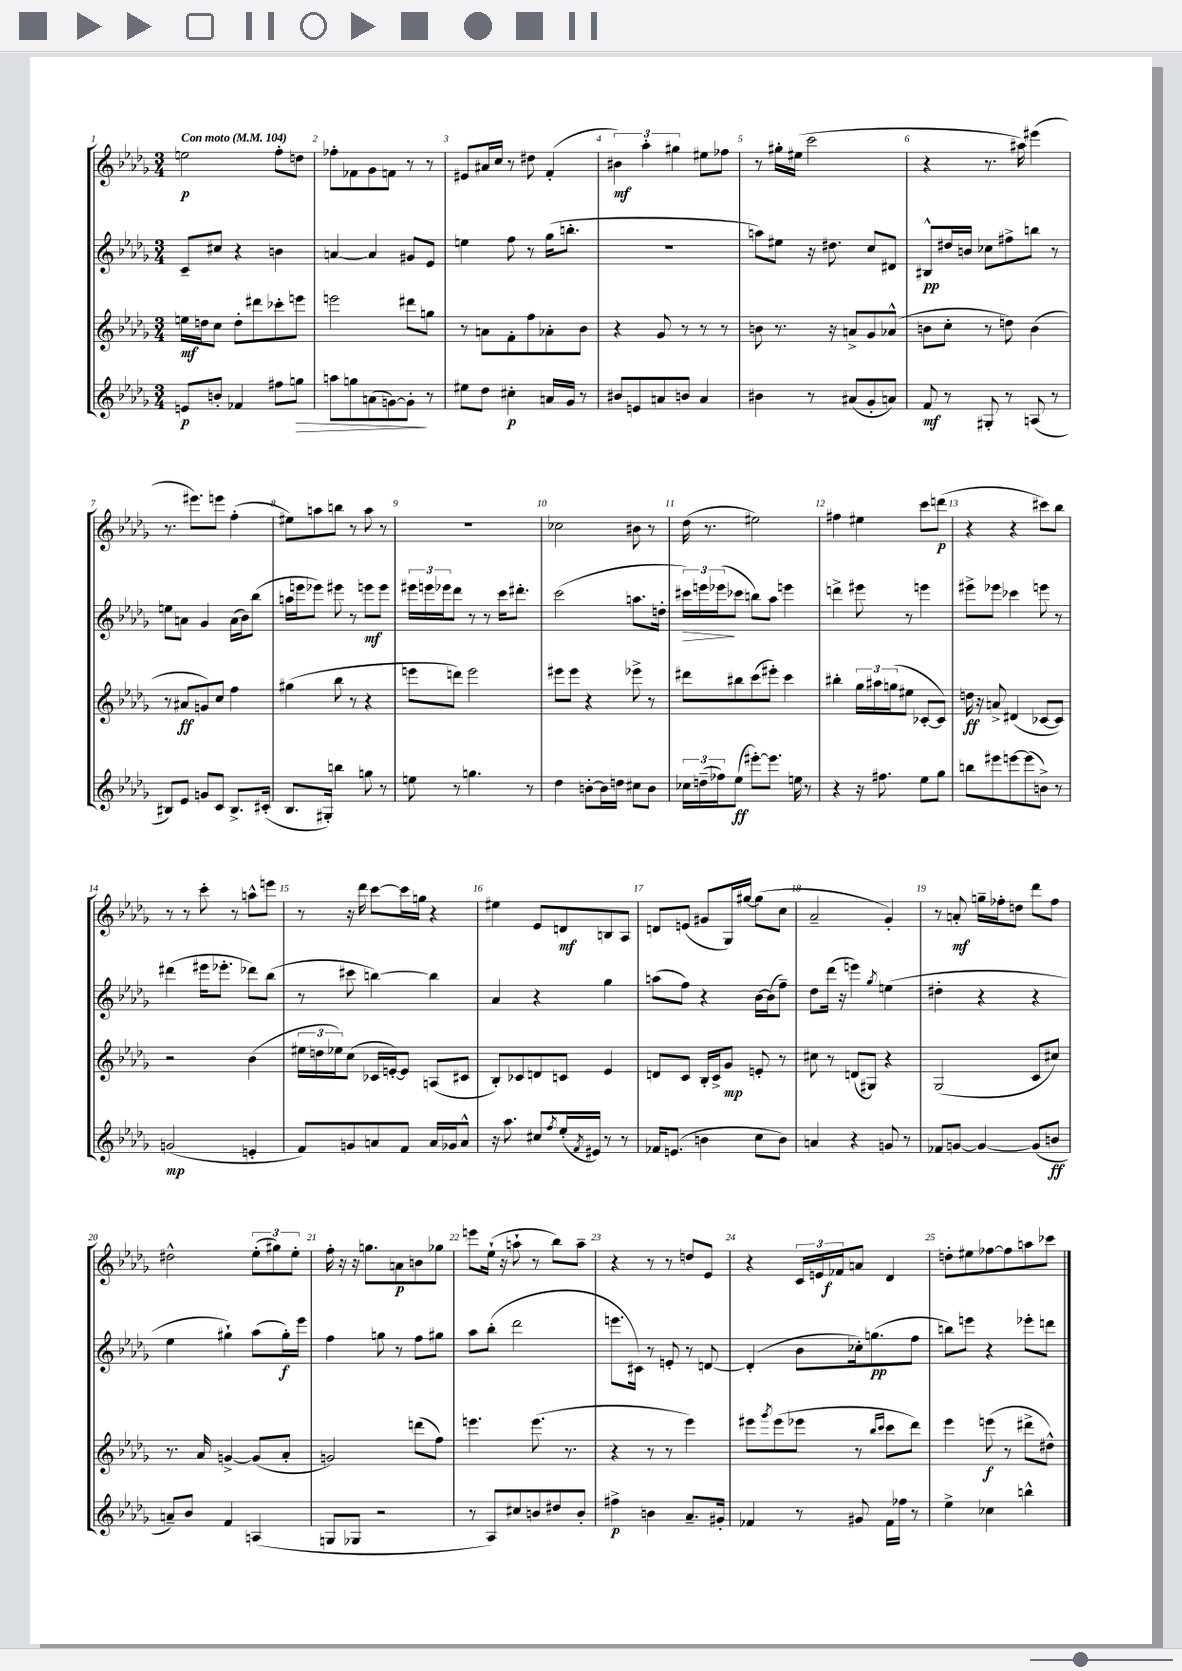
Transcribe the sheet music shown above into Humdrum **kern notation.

**kern	**dynam	**kern	**dynam	**kern	**dynam	**kern	**dynam
*part4	*part4	*part3	*part3	*part2	*part2	*part1	*part1
*staff4	*staff4	*staff3	*staff3	*staff2	*staff2	*staff1	*staff1
*clefG2	*	*clefG2	*	*clefG2	*	*clefG2	*
*k[b-e-a-d-g-]	*	*k[b-e-a-d-g-]	*	*k[b-e-a-d-g-]	*	*k[b-e-a-d-g-]	*
*M3/4	*	*M3/4	*	*M3/4	*	*M3/4	*
*MM104	*	*MM104	*	*MM104	*	*MM104	*
=1	=1	=1	=1	=1	=1	=1	=1
!	!	!	!	!	!	!LO:TX:a:B:t=Con moto	!
8en/L	p	16een\LL	mf	8c~/L	.	2een\	p
.	.	16ddn\J	.	.	.	.	.
8bn'/J	.	8cc\J	.	8cc#X/J	.	.	.
4f-X/	.	8dd'\L	.	4r	.	.	.
.	.	8ddd#X\	.	.	.	.	.
8ff#X\L	.	8ccc-X'\	.	4bn\	.	8ff'\L	.
!	!LO:HP:b	!	!	!	!	!	!
8ggn\J	>	8eeen\J	.	.	.	8ddn\J	.
=2	=2	=2	=2	=2	=2	=2	=2
8aan\L	.	2eeen\	.	[4an/	.	8ff-X'\L	.
8ggn\	.	.	.	.	.	8f-X\	.
(8an\	.	.	.	4a/]	.	8g-\	.
[8gn\)	.	.	.	.	.	8fn\J	.
8g'\J]	.	8ddd#X\L	.	8g#X/L	.	8r	.
8r	]	8ggn\J	.	8e-/J	.	8r	.
=3	=3	=3	=3	=3	=3	=3	=3
8ee#X\L	.	8r	.	4een\	.	8e#X/L	.
8dd-\J	.	8an\L	.	.	.	16a#X/L	.
.	.	.	.	.	.	16cc/JJ	.
4cc#X'\	p	8f'\	.	8ff\	.	8r	.
.	.	8ff\	.	8r	.	8dd#X\	.
16an/LL	.	8a-X'\	.	(16gg-\KL	.	(4f'/	.
16g-/JJ	.	.	.	8.bbn'\J	.	.	.
8r	.	8b-\J	.	.	.	.	.
=4	=4	=4	=4	=4	=4	=4	=4
8b#X/L	.	4r	.	2.r	.	6b#X\)	mf
8en/	.	.	.	.	.	.	.
.	.	.	.	.	.	6aa-'\	.
8an/	.	8g-/	.	.	.	.	.
.	.	.	.	.	.	6gg#X\	.
8bn/J	.	8r	.	.	.	.	.
4a/	.	8r	.	.	.	8ee#X\L	.
.	.	8r	.	.	.	8ff-X\J	.
=5	=5	=5	=5	=5	=5	=5	=5
4b#X\	.	8bn\	.	8aan\L)	.	8r	.
.	.	8.r	.	8ee#X\J	.	16gg#X'\LL	.
.	.	.	.	.	.	(16ee#X\JJ	.
8r	.	.	.	16r	.	2ccc\	.
.	.	16r	.	8.dd#X\	.	.	.
(8a#X/L	.	8an^/L	.	.	.	.	.
8g-'/	.	8g-/	.	8cc/L	.	.	.
8an/J)	.	(8a-X^^/J	.	8d#X/J	.	.	.
=6	=6	=6	=6	=6	=6	=6	=6
8f/	mf	8bn\L	.	8B#X^^/L	pp	4r	.
8r	.	8cc'\J	.	16dd#X/L	.	.	.
.	.	.	.	16bn/JJ	.	.	.
8G#X'/	.	8r	.	8cc-X\L	.	8.r	.
8r	.	8ddn\)	.	8ff#X^\	.	.	.
.	.	.	.	.	.	16aa#X\)	.
(8An/	.	(4b\	.	8bbn\J	.	(4eee#X\	.
8r	.	.	.	8r	.	.	.
!!LO:LB:g=z
=7	=7	=7	=7	=7	=7	=7	=7
8B#X/L)	.	8r	.	8een\L	.	8.r	.
8e-/J	.	8a#X/L	ff	8an\J	.	.	.
.	.	.	.	.	.	8.eee#X\L)	.
8gn/L	.	8gn/)	.	4g-/	.	.	.
8c/J	.	8cc/J	.	.	.	8eeen\J	.
8.B#^/L	.	4ff\	.	(16a\LL	.	(4ff'\	.
.	.	.	.	16b-\J)	.	.	.
.	.	.	.	(8bb-\J	.	.	.
(16c#X'/Jk	.	.	.	.	.	.	.
=8	=8	=8	=8	=8	=8	=8	=8
8.B-/L	.	(4gg#X\	.	16aan\LL	.	8ee#X\L)	.
.	.	.	.	16eeen\J	.	.	.
.	.	.	.	8eee-X\J)	.	8aan\	.
16G#X'/Jk)	.	.	.	.	.	.	.
4bbn\	.	8bb-\	.	8eee#X\	.	8bbn\J	.
.	.	8r	.	8r	.	8r	.
8ggn\	.	4r	.	8eeen\L	mf	8aa\	.
8r	.	.	.	8eee\J	.	8r	.
=9	=9	=9	=9	=9	=9	=9	=9
8een\	.	8eeen\L	.	24eee#X\LL	.	2.r	.
.	.	.	.	24eeen\	.	.	.
.	.	.	.	24eee-X\J	.	.	.
8r	.	8dddn\J)	.	8ddd-\J	.	.	.
4.ggn\	.	2eee\	.	8r	.	.	.
.	.	.	.	8r	.	.	.
.	.	.	.	16ccc\KL	.	.	.
.	.	.	.	8.ddd#X'\J	.	.	.
8r	.	.	.	.	.	.	.
=10	=10	=10	=10	=10	=10	=10	=10
4dd-\	.	8eee#X\L	.	(2ccc\	.	2cc-X\	.
.	.	8eee#\J	.	.	.	.	.
[8bn'\L	.	4r	.	.	.	.	.
16b\L]	.	.	.	.	.	.	.
16ddn\JJ	.	.	.	.	.	.	.
8cc#X\L	.	8eee-X^\	.	8.aan\L	.	8b#X\	.
8b\J	.	8r	.	.	.	8r	.
.	.	.	.	16ddn'\Jk	.	.	.
=11	=11	=11	=11	=11	=11	=11	=11
!	!	!	!	!	!LO:HP:b	!	!
24cc-X\LL	.	8ddd#X\L	.	24ccc#X\LL)	>	(16dd-\	.
(24ddn~\	.	.	.	24eeen\	.	.	.
.	.	.	.	.	.	8.r	.
24ff-X\J)	.	.	.	(24eee-X\J	.	.	.
(8ee-\J	ff	8bb#X\	.	8ccc-X\J	]	.	.
[8eee#X'\L)	.	(8ccc\	.	8bbn\L)	.	2ee#X\)	.
8.eee#\J]	.	8eee#X'\J)	.	8aa-\J	.	.	.
.	.	4ccc\	.	4eeen\	.	.	.
16een\	.	.	.	.	.	.	.
8r	.	.	.	.	.	.	.
=12	=12	=12	=12	=12	=12	=12	=12
4r	.	4bb#X'\	.	4dddn^\	.	4ff#X\	.
16r	.	24gg-\LL	.	8eee#X\	.	4ee#X\	.
.	.	24aa#X\	.	.	.	.	.
8.ff#X\	.	.	.	.	.	.	.
.	.	(24ggn\J	.	.	.	.	.
.	.	8ee#X\J	.	8r	.	.	.
8ee-\L	.	[8c-X'/L	.	4eeen\	.	8ccc\L	.
8gg-\J	.	8c-/J])	.	.	.	(8dddn\J	p
=13	=13	=13	=13	=13	=13	=13	=13
8bbn\L	.	16ddn\	ff	8eee#X^\L	.	4r	.
.	.	16r	.	.	.	.	.
8eee#X\	.	8an^/	.	8eee-X\J	.	.	.
[8eeen\	.	(4d#X/	.	4ccc-X\	.	4r	.
(8eee\]	.	.	.	.	.	.	.
8bn^\J)	.	[8c-X/L	.	8eeen\	.	8ccc#X\L)	.
8r	.	8c-/J])	.	8r	.	8bb-\J	.
!!LO:LB:g=z
=14	=14	=14	=14	=14	=14	=14	=14
(2gn/	mp	2r	.	(4ddd#X\	.	8r	.
.	.	.	.	.	.	8r	.
.	.	.	.	16eee#X\KL	.	8ccc'\	.
.	.	.	.	8.eee-X'\J	.	.	.
.	.	.	.	.	.	8r	.
4en'/	.	(4b-\	.	8ddd-X\L)	.	8aan^^\L	.
.	.	.	.	(8bb-\J	.	8eeen\J	.
=15	=15	=15	=15	=15	=15	=15	=15
8f/L)	.	24ee#X\LL	.	8r	.	8r	.
.	.	24ddn\	.	.	.	.	.
.	.	24ee-X\J)	.	.	.	.	.
8gn/	.	(8cc\J	.	8ccc#X\	.	16r	.
.	.	.	.	.	.	16ddd-\	.
8an/	.	16c-X/LL	.	[4bbn\)	.	[8ccc\L	.
.	.	[16en'/J)	.	.	.	.	.
8f/J	.	8e/J]	.	.	.	16ccc\L]	.
.	.	.	.	.	.	16ggn\JJ	.
16a/LL	.	(8An/L	.	4bb\]	.	4r	.
16g-X/J	.	.	.	.	.	.	.
8a^^/J	.	8c#X/J	.	.	.	.	.
=16	=16	=16	=16	=16	=16	=16	=16
16r	.	8B-'/L)	.	4a-/	.	4ee#X\	.
8.aa-\	.	.	.	.	.	.	.
.	.	8c-X/	.	.	.	.	.
8cc#X/L	.	8dn/	.	4r	.	8e-/L	.
8qff/	.	.	.	.	.	.	.
(16ee-'/L	.	8cn/J	.	.	.	8dn/	mf
8qf/	.	.	.	.	.	.	.
16e#X/JJ)	.	.	.	.	.	.	.
8r	.	4e-/	.	4gg-\	.	8Bn/	.
8r	.	.	.	.	.	8A-/J	.
=17	=17	=17	=17	=17	=17	=17	=17
16f-X/KL	.	8dn/L	.	(8aan\L	.	8dn/L	.
(8.en/J	.	.	.	.	.	.	.
.	.	8c/J	.	8ff\J)	.	(8en/J	.
4bn\	.	16B-'/LL	.	4r	.	8g#X/L	.
.	.	16c^/J	.	.	.	.	.
.	.	8g-/J	mp	.	.	16G-/L)	.
.	.	.	.	.	.	[16gg#X/JJ	.
8cc\L	.	8en'/	.	[16b-\LL	.	(8gg#\L]	.
.	.	.	.	(16b-\J]	.	.	.
8b\J)	.	8r	.	8ff~\J)	.	8cc\J	.
=18	=18	=18	=18	=18	=18	=18	=18
4an/	.	8cc#X\	.	8dd-\L	.	2a-~/	.
.	.	8r	.	(16ddd-\Jk	.	.	.
.	.	.	.	16r	.	.	.
4r	.	(8dn/L	.	4eeen\)	.	.	.
.	.	8G#X/J)	.	.	.	.	.
.	.	.	.	8qgg-/	.	.	.
8gn/	.	4r	.	(4een\	.	4g-'/)	.
8r	.	.	.	.	.	.	.
=19	=19	=19	=19	=19	=19	=19	=19
8f-X/L	.	(2G-/	.	4dd#X'\	.	8r	.
[8gn/J	.	.	.	.	.	8an'/	mf
4g/_	.	.	.	4r	.	16ggn~\LL	.
.	.	.	.	.	.	16ff-X'\J	.
.	.	.	.	.	.	8ddn\J	.
(8g/L]	.	8c/L	.	4r	.	8ddd-\L	.
8bn/J	ff	8cc#X/J)	.	.	.	8ff-\J	.
!!LO:LB:g=z
=20	=20	=20	=20	=20	=20	=20	=20
8an~/L)	.	8.r	.	4ee-\	.	2dd#X^^\	.
8b-/J	.	.	.	.	.	.	.
.	.	16a-/	.	.	.	.	.
4f/	.	[4gn^/	.	4gg#X`\)	.	.	.
(4An/	.	(8g/L]	.	(8aa-\L	.	(12ee-'\L	.
.	.	.	.	.	.	12gg#X\)	.
.	.	8a-'/J	.	16gg#'\L)	f	.	.
.	.	.	.	.	.	12ee-'\J	.
.	.	.	.	16eee-\JJ	.	.	.
=21	=21	=21	=21	=21	=21	=21	=21
8Gn/L	.	2gn/)	.	4ff\	.	16ff'\	.
.	.	.	.	.	.	16r	.
8G-X/J	.	.	.	.	.	16r	.
.	.	.	.	.	.	8.ggn\L	.
2r	.	.	.	8ggn\	.	.	.
.	.	.	.	8r	.	8an\	p
.	.	(8dddn\L	.	8ff\L	.	8bn\	.
.	.	8ff\J)	.	8gg#X\J	.	8gg-X\J	.
=22	=22	=22	=22	=22	=22	=22	=22
8r	.	4.eeen\	.	8aa-\L	.	8eeen\L	.
8A-/L)	.	.	.	(8bb-'\J	.	(16ee-`\Jk	.
.	.	.	.	.	.	16r	.
8cc#X/	.	.	.	2ddd-\	.	8aan`\	.
8bn/	.	(8.eee\	.	.	.	8r	.
8dd#X/	.	.	.	.	.	8bb-\L)	.
.	.	8.r	.	.	.	.	.
8b'/J	.	.	.	.	.	8aa~\J	.
=23	=23	=23	=23	=23	=23	=23	=23
4ff#X^\	p	4r	.	8.eeen\L	.	4r	.
.	.	.	.	16c#X\Jk)	.	.	.
4bn\	.	8r	.	8r	.	8r	.
.	.	8r	.	8en'/	.	8r	.
8.a-~/L	.	4eee-\)	.	8r	.	8ddn/L	.
.	.	.	.	[8dn/	.	8e-/J	.
16g#X'/Jk	.	.	.	.	.	.	.
=24	=24	=24	=24	=24	=24	=24	=24
4f-X/	.	8eee#X\L	.	(4d'/]	.	4r	.
.	.	8qggg-/	.	.	.	.	.
.	.	(8eee#\	.	.	.	.	.
8r	.	8eee-X\J	.	8b-\L	.	24c/LL	.
.	.	.	.	.	.	24en/	.
.	.	.	.	.	.	24f-X/J	f
8g#X/	.	8r	.	16cc-X'\k)	.	8an/J	.
.	.	.	.	(8.ggn\	pp	.	.
.	.	16qqbb-/LL	.	.	.	.	.
.	.	16qqccc/JJ	.	.	.	.	.
16f-\LL	.	8ccc\L	.	.	.	4d-/	.
16ff-X\JJ	.	.	.	.	.	.	.
8r	.	8ddd-\J)	.	8ff\J	.	.	.
=25	=25	=25	=25	=25	=25	=25	=25
4ee-^\	.	4eee-\	.	8bbn\L)	.	8ddn'\L	.
.	.	.	.	8eeen\J	.	8ee#X\	.
4cc-X\	.	(8eeen\	f	4r	.	[8ff-X\	.
.	.	8r	.	.	.	8ff-\]	.
4bbn^^\	.	8ddd#X^\L	.	8eee-X'\L	.	8aan\	.
.	.	8dd#X^^\J)	.	8dddn\J	.	8ccc-X\J	.
==	==	==	==	==	==	==	==
*-	*-	*-	*-	*-	*-	*-	*-
